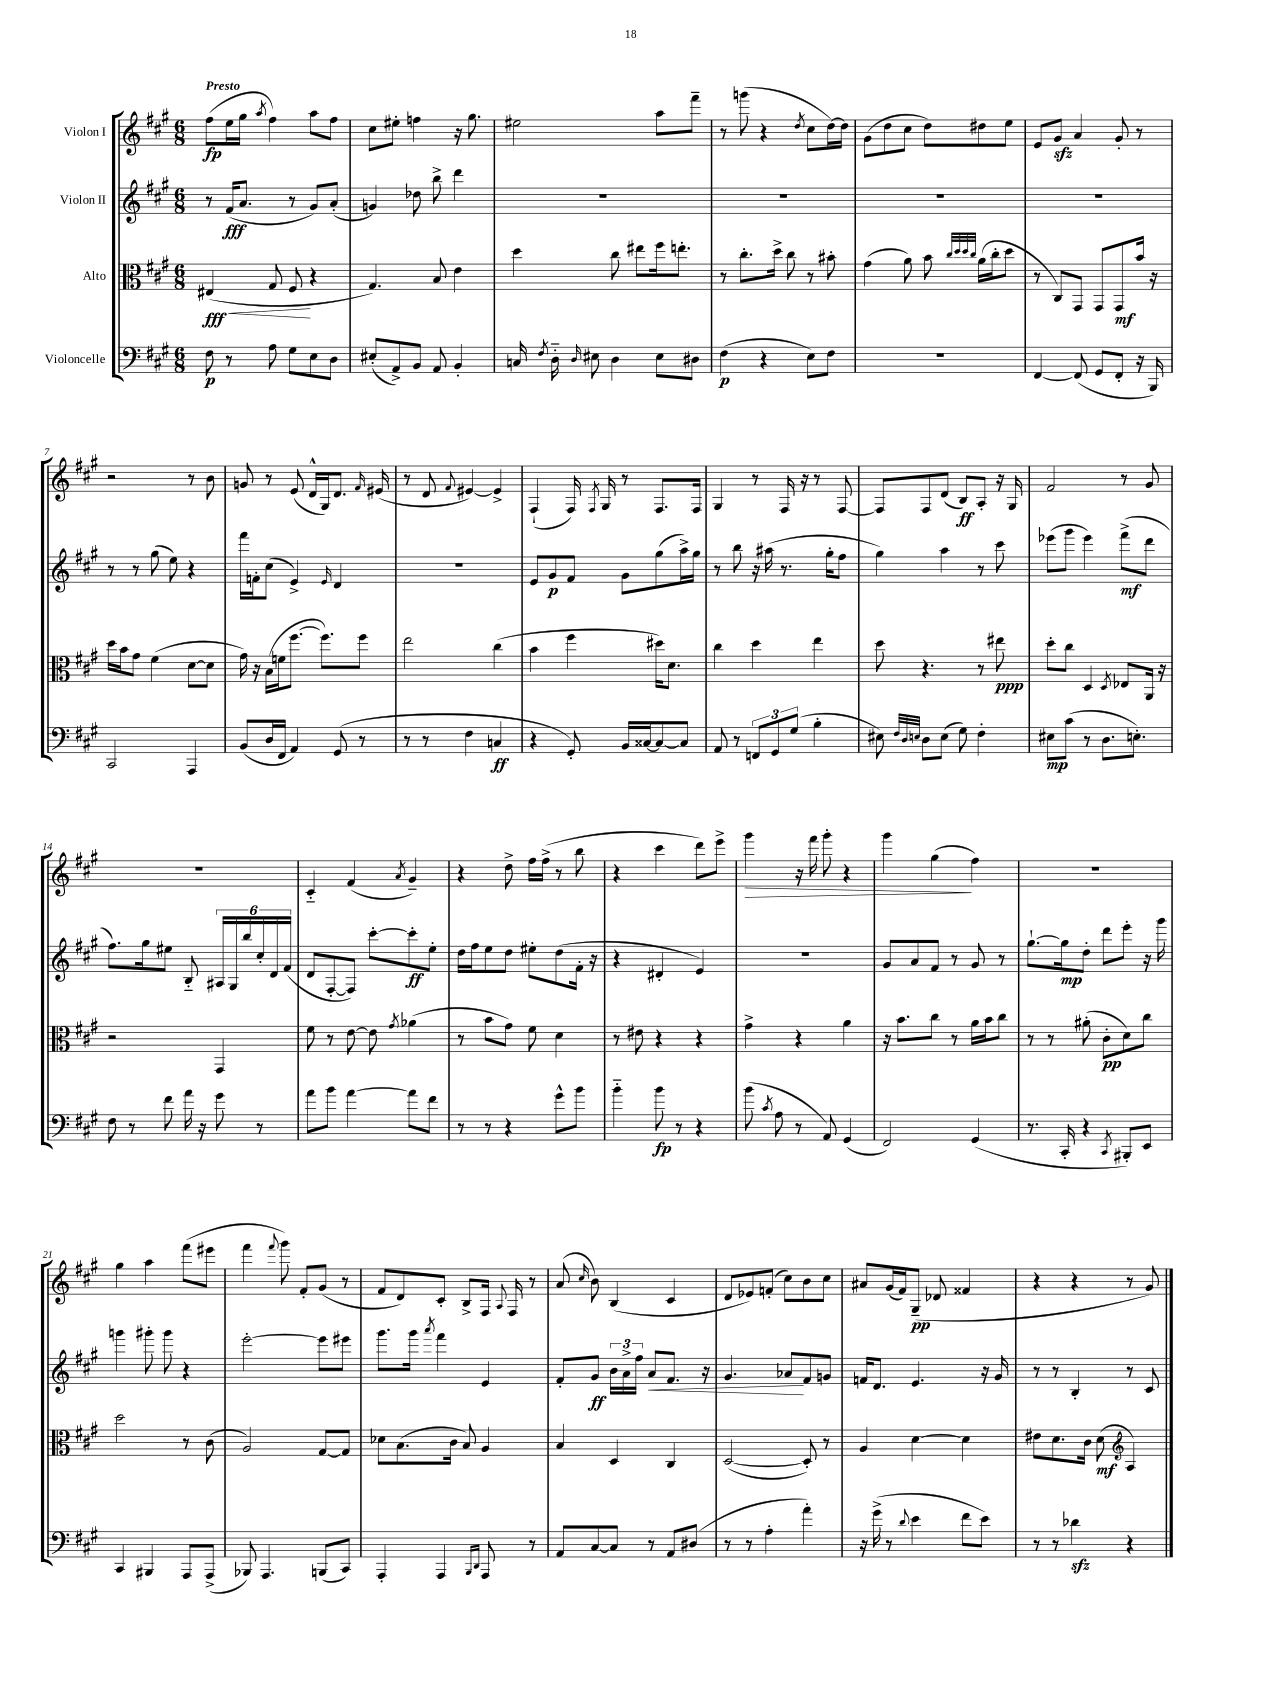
<<
\new StaffGroup <<
\new Staff = "s0" \with { instrumentName = "Violon I" } {
    \clef treble \key a \major \numericTimeSignature \time 6/8 \tempo "Presto"
    \autoBeamOff fis''8[\fp( e''16 gis''16] \acciaccatura { a''8 } fis''4) a''8[ fis''8] |
    cis''8[ eis''8]-. f''4 r16 gis''8. |
    eis''2 a''8[ fis'''8]-- |
    r8 g'''8( r4 \acciaccatura { d''8 } cis''8[ d''16~) d''16] |
    gis'8[( d''8 cis''8] d''8[) dis''8 e''8] |
    e'8[ gis'8]\sfz a'4 gis'8-. r8 |
    r2 r8 b'8 |
    g'8 r8 e'8( d'16[-^ gis16) d'8.] \grace { fis'16 } eis'16( |
    r8 d'8 \appoggiatura { fis'8 } eis'4~) eis'4-> |
    fis4-!( fis16) \acciaccatura { fis8 } gis16 r8 fis8.[ fis16] |
    gis4 r8 fis16 r16 r8 fis8~ |
    fis8[ fis8 d'8]( b8[\ff) a8]-. r16 gis16 |
    fis'2 r8 gis'8 |
    R2. |
    cis'4-_ fis'4( \acciaccatura { a'8 } gis'4--) |
    r4 d''8-> fis''16[ fis''16]->( r8 b''8 |
    r4 cis'''4 d'''8[) e'''8]-> |
    gis'''4\> r16 fis'''16 gis'''8-. r4 |
    gis'''4 gis''4\!( fis''4) |
    R2. |
    gis''4 a''4 fis'''8[( eis'''8] |
    fis'''4 \appoggiatura { fis'''8 } gis'''8) fis'8[-. gis'8]( r8 |
    fis'8[ d'8) cis'8]-. b8[-> fis16] \appoggiatura { a8 } fis16 r8 |
    a'8( \grace { cis''16 } b'8) b4( cis'4 |
    d'8[ ees'8) f'8]-.( cis''8[) b'8 cis''8] |
    ais'8[ gis'16( fis'16) gis8]--\pp( des'8 fisis'4 |
    r4 r4 r8 gis'8) \bar "|." |
}
\new Staff = "s1" \with { instrumentName = "Violon II" } {
    \clef treble \key a \major \numericTimeSignature \time 6/8
    \autoBeamOff r8 fis'16[\fff( a'8.] r8 gis'8[) a'8]-.( |
    g'4) des''8 b''8-> d'''4 |
    R2. |
    R2. |
    R2. |
    R2. |
    r8 r8 gis''8( e''8) r4 |
    fis'''16[ f'16-. cis''8]( e'4->) \grace { e'16 } d'4 |
    R2. |
    e'8[ gis'8\p fis'8] gis'8[ gis''8( a''16->) gis''16] |
    r8 b''8 r16 ais''16( r8. gis''16[-. fis''8] |
    gis''4) a''4 r8 cis'''8 |
    ees'''8[( gis'''8] ees'''4) fis'''8[->\mf( d'''8] |
    fis''8.[) gis''16 eis''8] b8-_ \tuplet 6/4 { ais16[ gis16 b''16 cis''16-. d'16 fis'16]( } |
    d'8[ fis8~-. fis8]) cis'''8[~-. cis'''8-.\ff e''8]-. |
    d''16[ fis''16 e''8 d''8] eis''8[-. d''8( fis'16]-. r16 |
    r4 dis'4-. e'4) |
    R2. |
    gis'8[ a'8 fis'8] r8 gis'8 r8 |
    gis''8.[~-! gis''16\mp d''8]-. d'''8[ e'''8]-. r16 gis'''16 |
    g'''4 gis'''8-. gis'''8 r4 |
    e'''2~-. e'''8[ eis'''8] |
    gis'''8.[ gis'''16] \acciaccatura { a'''8 } fis'''4 e'4 |
    fis'8[-. gis'8]\ff \tuplet 3/2 { b'16[ a'16-> fis''16] } a'8[\< fis'8.] r16 |
    gis'4. aes'8[\! fis'8 g'8] |
    f'16[ d'8.] e'4. r16 gis'16 |
    r8 r8 b4-. r8 cis'8 \bar "|." |
}
\new Staff = "s2" \with { instrumentName = "Alto" } {
    \clef alto \key a \major \numericTimeSignature \time 6/8
    \autoBeamOff eis4\fff\<( gis8 fis8\! r4 |
    gis4.) b8 e'4 |
    d''4 cis''8 eis''8[ fis''16 e''8.]-. |
    r8 cis''8.[-. d''16]-> cis''8 r8 bis'8-. |
    gis'4( a'8) b'8 \grace { cis''32[ d''32 d''32 cis''32] } a'16[( cis''16-. d''8] |
    r8 cis8[) gis,8] gis,8[ gis,8\mf b'16] r16 |
    d''16[ b'16 gis'8] fis'4( d'8[~ d'8] |
    gis'16) r16 b16[( f'16 fis''8.]~ fis''8.[) fis''8] |
    e''2 cis''4( |
    b'4 fis''4 dis''16[) d'8.] |
    cis''4 d''4 e''4 |
    d''8 r4. r8 eis''8\ppp |
    d''8[-. cis''8] d4 \acciaccatura { d8 } ees8[ a,16] r16 |
    r2 gis,4 |
    fis'8 r8 e'8~ e'8 \acciaccatura { gis'8 } aes'4( |
    r8 b'8[ gis'8]) fis'8 d'4 |
    r8 eis'8 r4 r4 |
    gis'4-> r4 a'4 |
    r16 b'8.[ cis''8] r8 a'16[ b'16 cis''8] |
    r8 r8 ais'8-.( cis'8[-.\pp d'8) cis''8] |
    d''2 r8 cis'8( |
    a2) gis8[~ gis8] |
    des'8[ b8.( cis'16] b8) a4 |
    b4 d4 cis4 |
    d2~( d8-.) r8 |
    a4 d'4~ d'4 |
    eis'8[ d'8. cis'16] d'8\mf( \clef treble a4) \bar "|." |
}
\new Staff = "s3" \with { instrumentName = "Violoncelle" } {
    \clef bass \key a \major \numericTimeSignature \time 6/8
    \autoBeamOff fis8\p r8 a8 gis8[ e8 d8] |
    eis8[-.( a,8->) b,8] a,8 b,4-. |
    c16 \acciaccatura { fis8 } d16-_ \grace { d16 } eis8 d4 eis8[ dis8] |
    fis4\p( r4 e8[) fis8] |
    R2. |
    fis,4~ fis,8( gis,8[ fis,8]-. r16 b,,16) |
    cis,2 a,,4 |
    b,8[( d16 fis,16] a,4) gis,8( r8 |
    r8 r8 fis4 c4\ff |
    r4 gis,8-.) b,16[ cisis16~ cisis8~ cisis8] |
    a,8 r8 \tuplet 3/2 { f,8[ gis,8 gis8]( } b4-. |
    eis8) \grace { fis32[ d32 e32] } d8[ e8]( gis8) fis4-. |
    eis8[\mp cis'8]( r8 d8.[ e8.]-.) |
    fis8 r8 fis'8 a'16 r16 gis'8 r8 |
    a'8[ b'8] a'4~ a'8[ fis'8] |
    r8 r8 r4 gis'8[-^ b'8] |
    b'4-_ b'8\fp r8 r4 |
    b'8( \acciaccatura { cis'8 } a8 r8 a,8) gis,4( |
    fis,2) gis,4( |
    r8. cis,16-. r4 \acciaccatura { cis,8 } bis,,8[-.) e,8] |
    cis,4 bis,,4 a,,8[ a,,8]->( |
    bes,,8) a,,4. b,,8[( cis,8]) |
    a,,4-. a,,4 \grace { b,,16[ d,16] } a,,8 r8 |
    a,8[ cis8~ cis8] r8 a,8[ dis8]( |
    r8 r8 a4-. a'4-.) |
    r16 gis'16->( r8 \appoggiatura { d'8 } e'4 fis'8[ e'8]) |
    r8 r8 des'4\sfz r4 \bar "|." |
}
>>
>>
